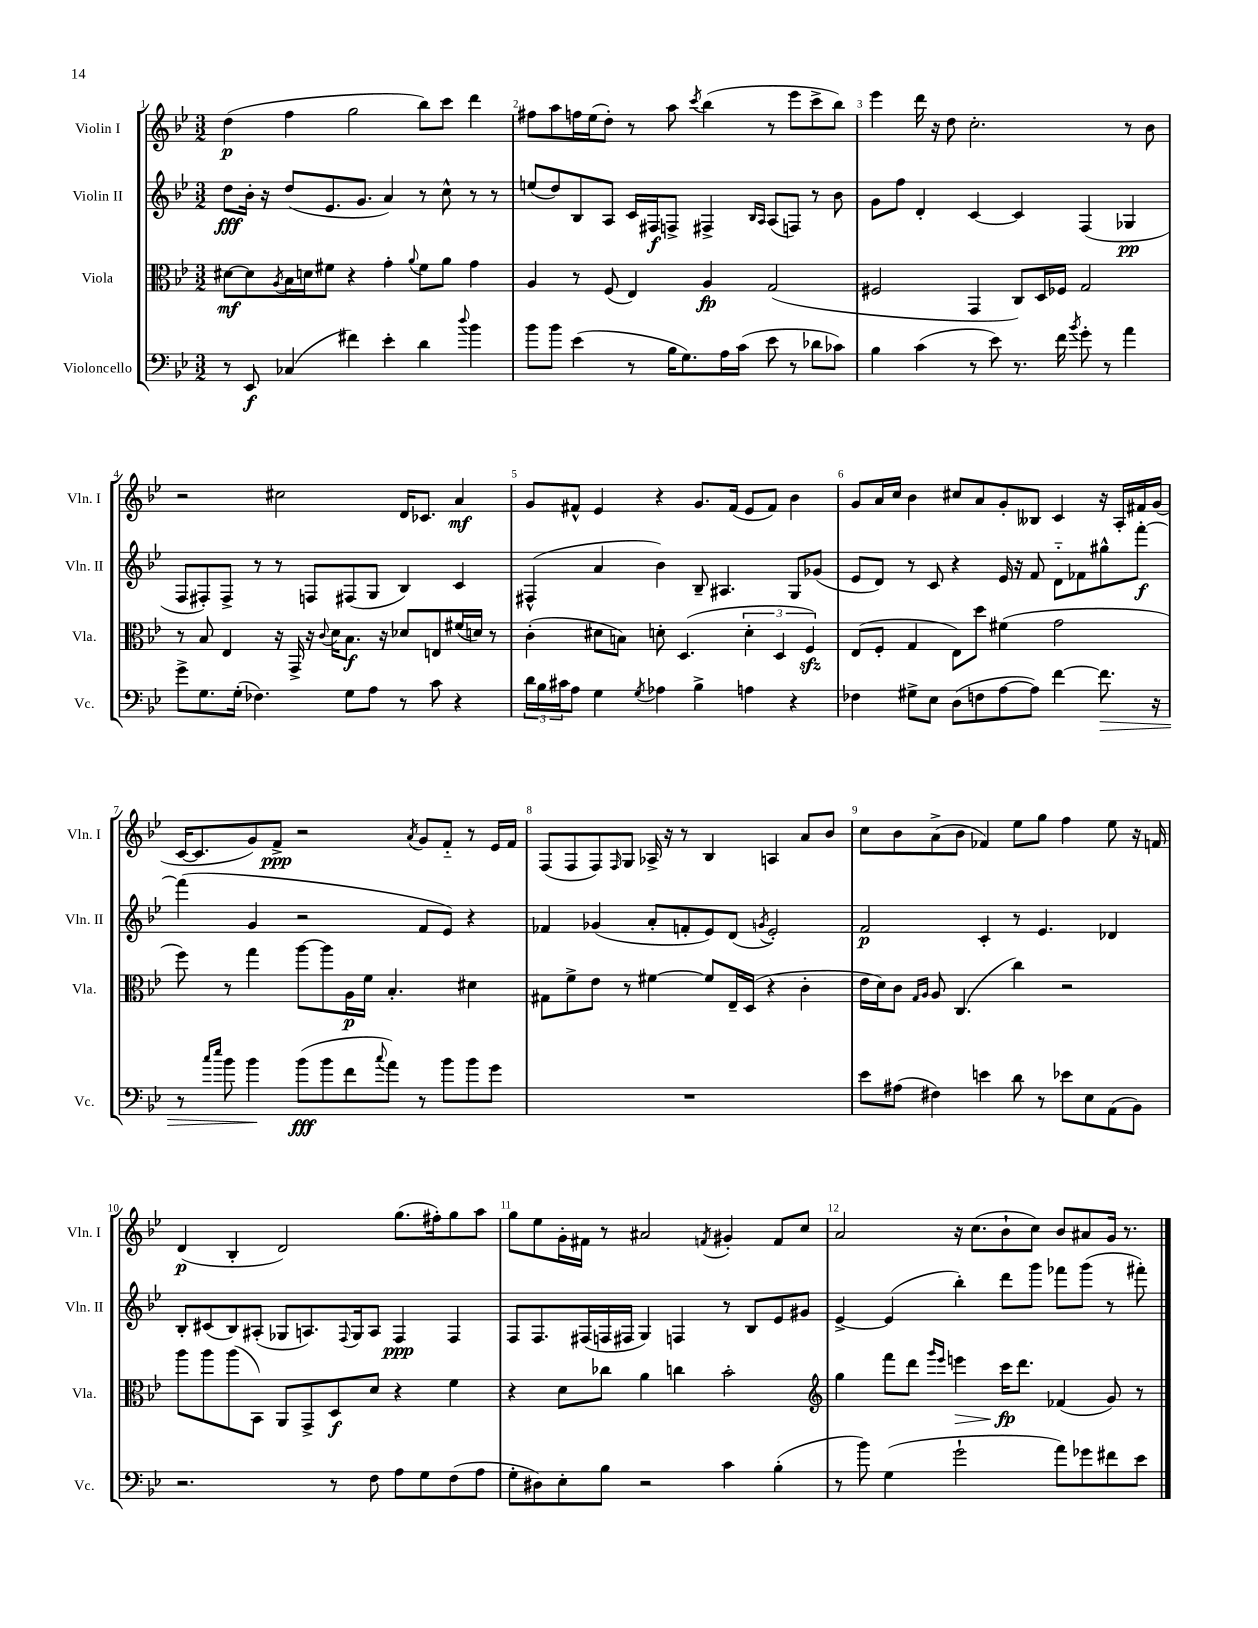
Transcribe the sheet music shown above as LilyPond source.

<<
\new StaffGroup <<
\new Staff = "s0" \with { instrumentName = "Violin I" shortInstrumentName = "Vln. I" } {
    \clef treble \key bes \major \numericTimeSignature \time 3/2
    d''4\p( f''4 g''2 bes''8) c'''8 d'''4 |
    fis''8 a''8 f''16 ees''16( d''8-.) r8 a''8 \acciaccatura { c'''8 } bes''4( r8 ees'''8 c'''8-> bes''8) |
    ees'''4 d'''16 r16 d''8 c''2.-. r8 bes'8 |
    r2 cis''2 d'16 ces'8. a'4\mf |
    g'8 fis'8-^ ees'4 r4 g'8. fis'16( ees'8 fis'8) bes'4 |
    g'8 a'16 c''16 bes'4 cis''8 a'8 g'8-. beses8 c'4 r16 a16-. fis'16 g'16( |
    c'16~ c'8. g'8) f'8->\ppp r2 \acciaccatura { a'8 } g'8 f'8-_ r8 ees'16 f'16 |
    f8( f8 f8) \grace { f16 } g8 aes16-> r16 r8 bes4 a4 a'8 bes'8 |
    c''8 bes'8 a'8->( bes'8 fes'4) ees''8 g''8 f''4 ees''8 r16 f'16 |
    d'4\p( bes4-. d'2) g''8.( fis''16-.) g''8 a''8 |
    g''8 ees''8 g'16-. fis'16 r8 ais'2 \acciaccatura { f'8 } gis'4-. f'8 c''8 |
    a'2 r16 c''8.( bes'8-! c''8) bes'8 ais'8 g'16 r8. \bar "|." |
}
\new Staff = "s1" \with { instrumentName = "Violin II" shortInstrumentName = "Vln. II" } {
    \clef treble \key bes \major \numericTimeSignature \time 3/2
    d''8\fff bes'16-. r16 d''8( ees'8. g'8. a'4) r8 c''8-^ r8 r8 |
    e''8( d''8) bes8 a8 c'16 fis16\f f8-> fis4-> \grace { bes16 a16 } a8( f8) r8 bes'8 |
    g'8 f''8 d'4-. c'4~ c'4 f4( ges4\pp |
    f8 fis8-.) fis8-> r8 r8 f8 fis8( g8 bes4) c'4 |
    fis4-^( a'4 bes'4) bes8-- ais4. g8 ges'8( |
    ees'8 d'8) r8 c'8 r4 ees'16 r16 f'8 d'8-_ fes'8 gis''8-^ f'''8~-.\f |
    f'''4( g'4 r2 f'8 ees'8) r4 |
    fes'4 ges'4( a'8-. f'8-. ees'8) d'8( \acciaccatura { g'8 } ees'2-.) |
    f'2\p c'4-. r8 ees'4. des'4 |
    bes8-. cis'8( bes8) ais8-.( ges8 a8.) \appoggiatura { f8 } ges16 a8 f4\ppp f4 |
    f8 f8. fis16( f16 fis16 g4) f4 r8 bes8 ees'8 gis'8 |
    ees'4~-> ees'4( bes''4-.) d'''8 g'''8 fes'''8 g'''8( r8 fis'''8-.) \bar "|." |
}
\new Staff = "s2" \with { instrumentName = "Viola" shortInstrumentName = "Vla." } {
    \clef alto \key bes \major \numericTimeSignature \time 3/2
    dis'8~\mf dis'8 \acciaccatura { a8 } bes16 d'16 fis'8 r4 g'4-. \appoggiatura { a'8 } fis'8 a'8 g'4 |
    a4 r8 f8( ees4) a4\fp g2( |
    fis2 g,4 c8) d16 fes16 g2 |
    r8 bes8 ees4 r16 g,16-> r16 \appoggiatura { c'8 } d'16 bes8.\f r16 des'8 e8 fis'16( d'16) r8 |
    c'4-.( dis'8 b8) d'8-. d4.( \tuplet 3/2 { d'4-. d4 f4\sfz) } |
    ees8( f8-. g4 ees8) d''8 fis'4( g'2 |
    f''8) r8 g''4 a''8~ a''8 a16\p f'16 bes4.-. dis'4 |
    gis8 f'8-> ees'8 r8 fis'4~ fis'8 ees16-- d16( r4 c'4-. |
    ees'16 d'16) c'8 \grace { g16 a16 } a8 c4.( c''4) r2 |
    a''8 a''8 a''8( bes,8) a,8 g,8-> d8\f d'8 r4 f'4 |
    r4 d'8 ces''8 a'4 c''4 bes'2-. |
    \clef treble g''4 f'''8 d'''8 \grace { g'''16 ees'''16 } e'''4\> c'''16\fp\! d'''8. fes'4( g'8) r8 \bar "|." |
}
\new Staff = "s3" \with { instrumentName = "Violoncello" shortInstrumentName = "Vc." } {
    \clef bass \key bes \major \numericTimeSignature \time 3/2
    r8 ees,8\f ces4( fis'4) ees'4-. d'4 \appoggiatura { d''8 } bes'4 |
    bes'8 bes'8 ees'4( r8 bes16 g8.) a16 c'16( ees'8 r8 des'8 ces'8) |
    bes4 c'4( r8 ees'8) r8. f'16 \acciaccatura { bes'8 } g'8-. r8 a'4 |
    g'8-> g8. g16-.( fes4.) g8 a8 r8 c'8 r4 |
    \tuplet 3/2 { d'16 bes16 cis'16 } a8 g4 \acciaccatura { g8 } aes4 bes4-> a4 r4 |
    fes4 gis8-> ees8 d8( f8 a8~ a8) f'4~ f'8.\> r16 |
    r8 \grace { c''16 ees''16 } bes'8 bes'4\! bes'8\fff( bes'8 f'8 \appoggiatura { c''8 } a'8) r8 bes'8 bes'8 g'8 |
    R1. |
    ees'8 ais8( fis4) e'4 d'8 r8 ees'8 ees8 a,8( bes,8) |
    r2. r8 f8 a8 g8 f8( a8 |
    g8-. dis8) ees8-. bes8 r2 c'4 bes4-.( |
    r8 bes'8) g4( g'2-! a'8) ges'8 fis'8 ees'8 \bar "|." |
}
>>
>>
\layout { \context { \Score \override BarNumber.break-visibility = ##(#f #t #t) barNumberVisibility = #all-bar-numbers-visible } }
